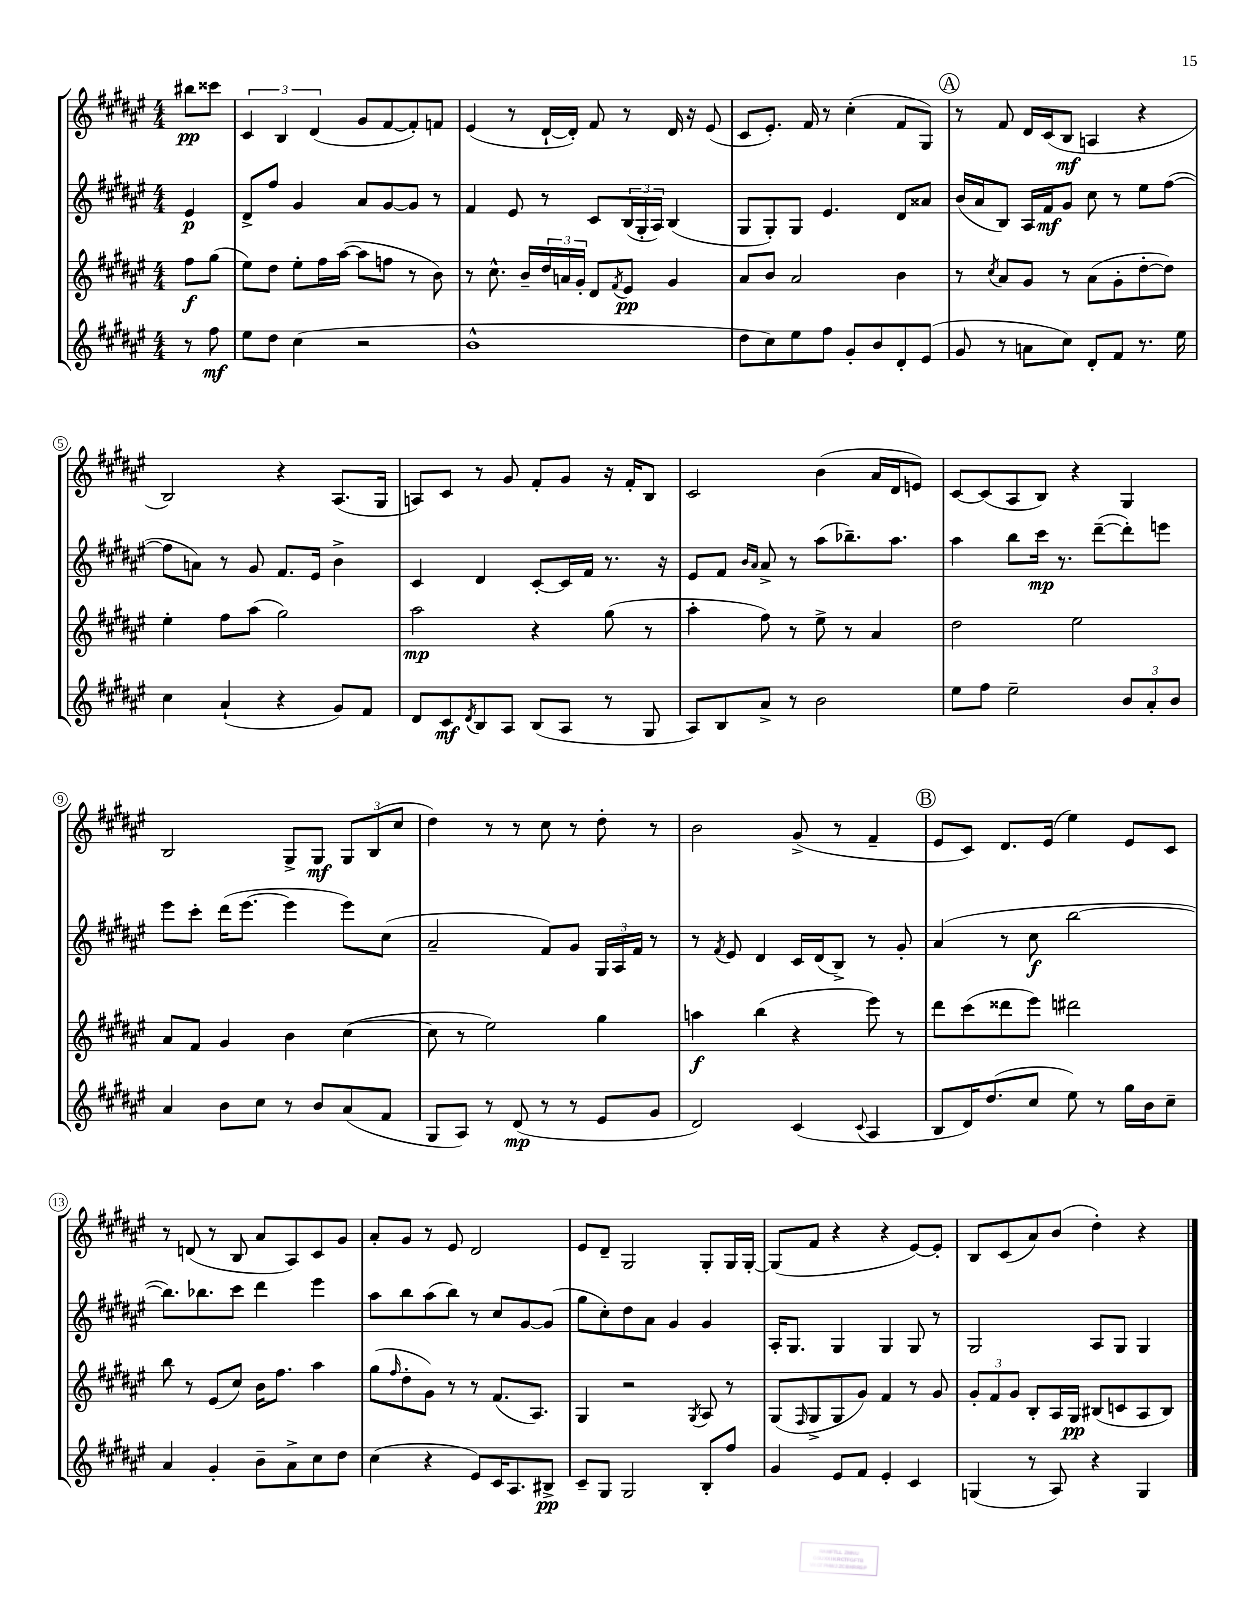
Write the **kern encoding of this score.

**kern	**dynam	**kern	**dynam	**kern	**dynam	**kern	**dynam
*part4	*part4	*part3	*part3	*part2	*part2	*part1	*part1
*staff4	*staff4	*staff3	*staff3	*staff2	*staff2	*staff1	*staff1
*clefG2	*	*clefG2	*	*clefG2	*	*clefG2	*
*k[f#c#g#d#a#e#]	*	*k[f#c#g#d#a#e#]	*	*k[f#c#g#d#a#e#]	*	*k[f#c#g#d#a#e#]	*
*M4/4	*	*M4/4	*	*M4/4	*	*M4/4	*
=	=	=	=	=	=	=	=
8r	.	8ff#\L	f	4e#/	p	8bb#X\L	pp
8ff#\	mf	(8gg#\J	.	.	.	8ccc##X\J	.
=1	=1	=1	=1	=1	=1	=1	=1
8ee#\L	.	8ee#\L)	.	8d#^/L	.	6c#/	.
8dd#\J	.	8dd#\J	.	8ff#/J	.	.	.
.	.	.	.	.	.	6B/	.
(4cc#\	.	8ee#'\L	.	4g#/	.	.	.
.	.	.	.	.	.	(6d#/	.
.	.	16ff#\L	.	.	.	.	.
.	.	([16aa#\JJ	.	.	.	.	.
2r	.	8aa#\L]	.	8a#/L	.	8g#/L	.
.	.	8ffn\J	.	[8g#/	.	[8f#/	.
.	.	8r	.	8g#/J]	.	8f#'/])	.
.	.	8b\)	.	8r	.	8fn/J	.
=2	=2	=2	=2	=2	=2	=2	=2
1b^^	.	8r	.	4f#/	.	(4e#/	.
.	.	8.cc#^^\	.	.	.	.	.
.	.	.	.	8e#/	.	8r	.
.	.	16b~/LL	.	.	.	.	.
.	.	24dd#/	.	8r	.	[16d#`/LL	.
.	.	24an/	.	.	.	.	.
.	.	.	.	.	.	16d#'/JJ])	.
.	.	24g#'/JJ	.	.	.	.	.
.	.	8d#/L	.	8c#/L	.	8f#/	.
.	.	8qf#/	.	.	.	.	.
.	.	8e#/J	pp	(24B/L	.	8r	.
.	.	.	.	24G#'/	.	.	.
.	.	.	.	24A#/JJ)	.	.	.
.	.	4g#/	.	(4B/	.	16d#/	.
.	.	.	.	.	.	16r	.
.	.	.	.	.	.	(8e#/	.
=3	=3	=3	=3	=3	=3	=3	=3
8dd#\L	.	8a#/L	.	8G#/L	.	8c#/L	.
8cc#\)	.	8b/J	.	8G#'/)	.	8.e#'/J)	.
8ee#\	.	2a#/	.	8G#/J	.	.	.
.	.	.	.	.	.	16f#/	.
8ff#\J	.	.	.	4.e#/	.	8r	.
8g#'/L	.	.	.	.	.	(4cc#'\	.
8b/	.	.	.	.	.	.	.
8d#'/	.	4b\	.	8d#/L	.	8f#/L	.
(8e#/J	.	.	.	8a##X/J	.	8G#/J)	.
!!LO:REH:place=s1:t=A
=4	=4	=4	=4	=4	=4	=4	=4
8g#/	.	8r	.	(16b/LL	.	8r	.
.	.	.	.	16a#/J	.	.	.
.	.	8qcc#/	.	.	.	.	.
8r	.	8a#/L	.	8B/J)	.	8f#/	.
8an\L	.	8g#/J	.	16A#/LL	.	16d#/LL	.
.	.	.	.	16f#/J	mf	(16c#/J	.
8cc#\J)	.	8r	.	8g#/J	.	8B/J	mf
8d#'/L	.	(8a#\L	.	8cc#\	.	4An/	.
8f#/J	.	8g#'\	.	8r	.	.	.
8.r	.	[8dd#'\	.	8ee#\L	.	4r	.
.	.	8dd#\J])	.	([8ff#\J	.	.	.
16ee#\	.	.	.	.	.	.	.
!!LO:LB:g=z
=5	=5	=5	=5	=5	=5	=5	=5
4cc#\	.	4ee#'\	.	8ff#\L]	.	2B/)	.
.	.	.	.	8an\J)	.	.	.
(4a#`/	.	8ff#\L	.	8r	.	.	.
.	.	(8aa#\J	.	8g#/	.	.	.
4r	.	2gg#\)	.	8.f#/L	.	4r	.
.	.	.	.	16e#/Jk	.	.	.
8g#/L)	.	.	.	4b^\	.	(8.A#/L	.
8f#/J	.	.	.	.	.	.	.
.	.	.	.	.	.	16G#/Jk	.
=6	=6	=6	=6	=6	=6	=6	=6
8d#/L	.	2aa#\	mp	4c#/	.	8An/L)	.
8c#/	mf	.	.	.	.	8c#/J	.
8qd#/	.	.	.	.	.	.	.
8B/	.	.	.	4d#/	.	8r	.
8A#/J	.	.	.	.	.	8g#/	.
(8B/L	.	4r	.	[8c#'/L	.	8f#'/L	.
8A#/J	.	.	.	16c#/L]	.	8g#/J	.
.	.	.	.	16f#/JJ	.	.	.
8r	.	(8gg#\	.	8.r	.	16r	.
.	.	.	.	.	.	16f#'/KL	.
8G#/	.	8r	.	.	.	8B/J	.
.	.	.	.	16r	.	.	.
=7	=7	=7	=7	=7	=7	=7	=7
8A#/L)	.	4aa#'\	.	8e#/L	.	2c#/	.
8B/	.	.	.	8f#/J	.	.	.
.	.	.	.	16qqb/LL	.	.	.
.	.	.	.	16qqa#/JJ	.	.	.
8a#^/J	.	8ff#\)	.	8a#^/	.	.	.
8r	.	8r	.	8r	.	.	.
2b\	.	8ee#^\	.	(8aa#\L	.	(4b\	.
.	.	8r	.	8.bb-X~\)	.	.	.
.	.	4a#/	.	.	.	16a#/LL	.
.	.	.	.	8.aa#\J	.	16d#/J	.
.	.	.	.	.	.	8en/J)	.
=8	=8	=8	=8	=8	=8	=8	=8
8ee#\L	.	2dd#\	.	4aa#\	.	[8c#/L	.
8ff#\J	.	.	.	.	.	(8c#/]	.
2ee#~\	.	.	.	8bb\L	.	8A#/	.
.	.	.	.	16ccc#\Jk	mp	8B/J)	.
.	.	.	.	8.r	.	.	.
.	.	2ee#\	.	.	.	4r	.
.	.	.	.	([8ddd#~\L	.	.	.
12b/L	.	.	.	8ddd#'\])	.	4G#/	.
12a#'/	.	.	.	.	.	.	.
.	.	.	.	8eeen\J	.	.	.
12b/J	.	.	.	.	.	.	.
!!LO:LB:g=z
=9	=9	=9	=9	=9	=9	=9	=9
4a#/	.	8a#/L	.	8eee#\L	.	2B/	.
.	.	8f#/J	.	8ccc#'\J	.	.	.
8b\L	.	4g#/	.	(16ddd#\KL	.	.	.
.	.	.	.	[8.eee#\J	.	.	.
8cc#\J	.	.	.	.	.	.	.
8r	.	4b\	.	4eee#\]	.	8G#^/L	.
8b/L	.	.	.	.	.	8G#/J	mf
(8a#/	.	([4cc#\	.	8eee#\L)	.	12G#/L	.
.	.	.	.	.	.	(12B/	.
8f#/J	.	.	.	(8cc#\J	.	.	.
.	.	.	.	.	.	12cc#/J	.
=10	=10	=10	=10	=10	=10	=10	=10
8G#/L	.	8cc#\]	.	2a#~/	.	4dd#\)	.
8A#/J)	.	8r	.	.	.	.	.
8r	.	2ee#\)	.	.	.	8r	.
(8d#/	mp	.	.	.	.	8r	.
8r	.	.	.	8f#/L)	.	8cc#\	.
8r	.	.	.	8g#/J	.	8r	.
8e#/L	.	4gg#\	.	24G#/LL	.	8dd#'\	.
.	.	.	.	24A#/	.	.	.
.	.	.	.	24f#/JJ	.	.	.
8g#/J	.	.	.	8r	.	8r	.
=11	=11	=11	=11	=11	=11	=11	=11
2d#/)	.	4aan\	f	8r	.	2b\	.
.	.	.	.	8qf#/	.	.	.
.	.	.	.	8e#/	.	.	.
.	.	(4bb\	.	4d#/	.	.	.
(4c#/	.	4r	.	16c#/LL	.	(8g#^/	.
.	.	.	.	(16d#/J	.	.	.
.	.	.	.	8B^/J)	.	8r	.
8qqc#/	.	.	.	.	.	.	.
4A#/	.	8eee#\)	.	8r	.	4f#~/	.
.	.	8r	.	8g#'/	.	.	.
!!LO:REH:place=s1:t=B
=12	=12	=12	=12	=12	=12	=12	=12
8B/L	.	8ddd#\L	.	(4a#/	.	8e#/L	.
16d#/K)	.	(8ccc#\	.	.	.	8c#/J)	.
(8.dd#/	.	.	.	.	.	.	.
.	.	8ddd##X\	.	8r	.	8.d#/L	.
8cc#/J	.	8eee#\J)	.	8cc#\	f	.	.
.	.	.	.	.	.	(16e#/Jk	.
8ee#\)	.	2ddd#X\	.	[2bb\	.	4ee#\)	.
8r	.	.	.	.	.	.	.
16gg#\LL	.	.	.	.	.	8e#/L	.
16b\J	.	.	.	.	.	.	.
8cc#~\J	.	.	.	.	.	8c#/J	.
!!LO:LB:g=z
=13	=13	=13	=13	=13	=13	=13	=13
4a#/	.	8bb\	.	8.bb\L])	.	8r	.
.	.	8r	.	.	.	(8dn/	.
.	.	.	.	8.bb-X\	.	.	.
4g#'/	.	(8e#/L	.	.	.	8r	.
.	.	8cc#/J)	.	8ccc#\J	.	8B/	.
8b~\L	.	16b\KL	.	4ddd#\	.	8a#/L	.
.	.	8.ff#\J	.	.	.	.	.
8a#^\	.	.	.	.	.	8A#/)	.
8cc#\	.	4aa#\	.	4eee#\	.	8c#/	.
8dd#\J	.	.	.	.	.	8g#/J	.
=14	=14	=14	=14	=14	=14	=14	=14
(4cc#\	.	(8gg#\L	.	8aa#\L	.	8a#'/L	.
.	.	16qqff#/	.	.	.	.	.
.	.	8dd#'\	.	8bb\	.	8g#/J	.
4r	.	8g#\J)	.	(8aa#\	.	8r	.
.	.	8r	.	8bb\J)	.	8e#/	.
8e#/L)	.	8r	.	8r	.	2d#/	.
16c#/K	.	(8.f#/L	.	8cc#/L	.	.	.
8.A#/	.	.	.	.	.	.	.
.	.	.	.	[8g#/	.	.	.
.	.	8.A#/J)	.	.	.	.	.
8B#X^/J	pp	.	.	(8g#/J]	.	.	.
=15	=15	=15	=15	=15	=15	=15	=15
8c#~/L	.	4G#/	.	8gg#\L	.	8e#/L	.
8G#/J	.	.	.	8cc#'\)	.	8d#~/J	.
2G#/	.	2r	.	8dd#\	.	2G#/	.
.	.	.	.	8a#\J	.	.	.
.	.	.	.	4g#/	.	.	.
.	.	8qG#/	.	.	.	.	.
8B'/L	.	8A#/	.	4g#/	.	8G#'/L	.
8ff#/J	.	8r	.	.	.	16G#/L	.
.	.	.	.	.	.	[16G#'/JJ	.
=16	=16	=16	=16	=16	=16	=16	=16
4g#/	.	(8G#/L	.	16A#'/KL	.	(8G#/L]	.
.	.	.	.	8.G#/J	.	.	.
.	.	16qqF#/	.	.	.	.	.
.	.	8G#^/	.	.	.	8f#/J	.
8e#/L	.	8G#/	.	4G#/	.	4r	.
8f#/J	.	8g#/J)	.	.	.	.	.
4e#'/	.	4f#/	.	4G#/	.	4r	.
4c#/	.	8r	.	8G#/	.	[8e#/L)	.
.	.	8g#/	.	8r	.	8e#'/J]	.
=17	=17	=17	=17	=17	=17	=17	=17
(4Gn/	.	12g#'/L	.	2G#/	.	8B/L	.
.	.	12f#/	.	.	.	.	.
.	.	.	.	.	.	(8c#/	.
.	.	12g#/J	.	.	.	.	.
8r	.	8B'/L	.	.	.	8a#/)	.
8A#/)	.	16A#/L	.	.	.	(8b/J	.
.	.	16G#/JJ	pp	.	.	.	.
4r	.	(8B#X/L	.	8A#/L	.	4dd#'\)	.
.	.	8cn/	.	8G#/J	.	.	.
4G/	.	8A#/	.	4G#/	.	4r	.
.	.	8B#/J)	.	.	.	.	.
==	==	==	==	==	==	==	==
*-	*-	*-	*-	*-	*-	*-	*-
